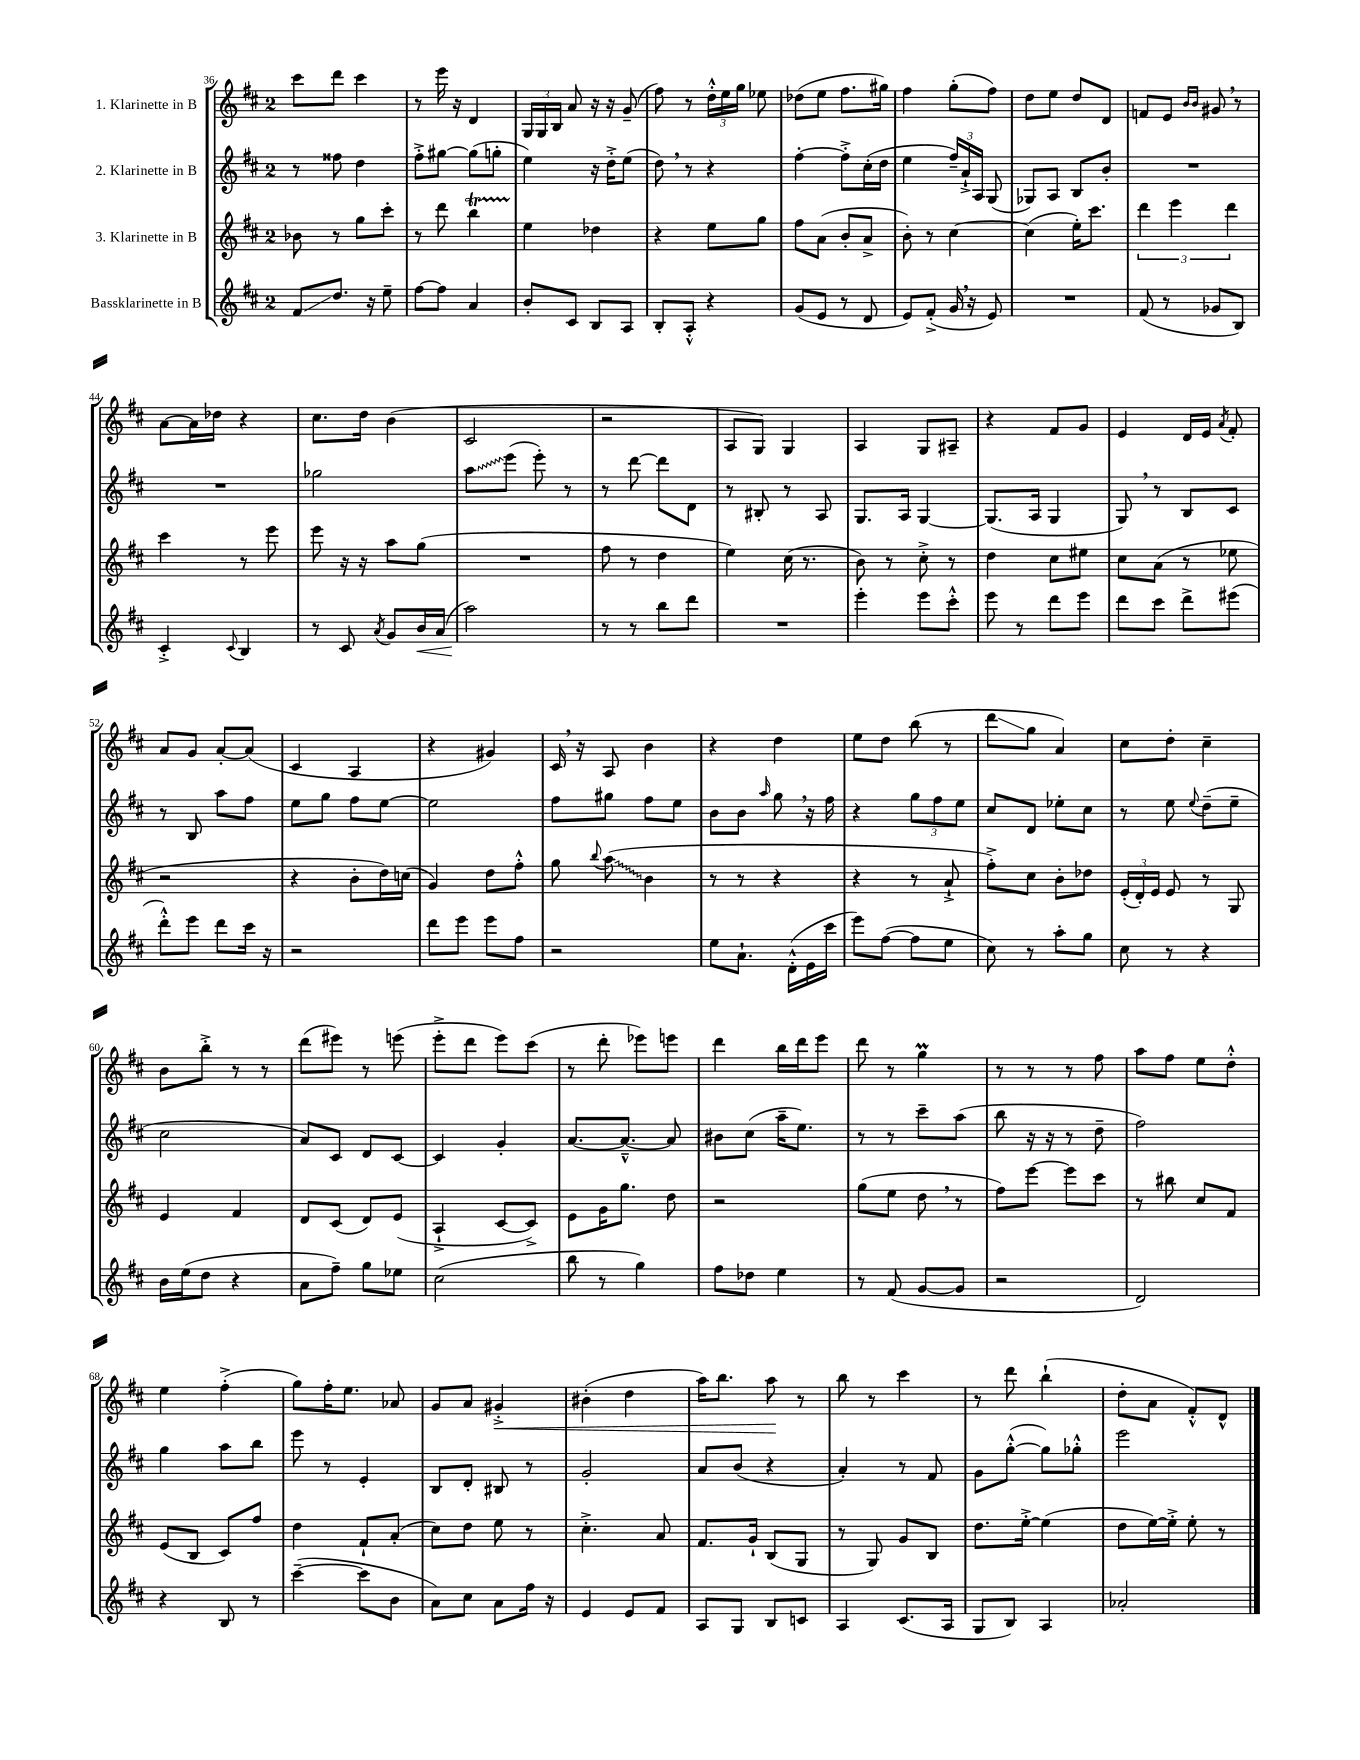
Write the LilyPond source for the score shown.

<<
\new StaffGroup <<
\new Staff = "s0" \with { instrumentName = "1. Klarinette in B" } {
    \clef treble \key d \major \once \override Staff.TimeSignature.style = #'single-digit \time 2/4
    \autoBeamOff cis'''8[ d'''8] cis'''4 |
    r8 e'''16 r16 d'4 |
    \tuplet 3/2 { g16[ g16 b16] } a'8 r16 r16 g'8--( |
    fis''8) r8 \tuplet 3/2 { d''16[-.-^ e''16 g''16] } ees''8 |
    des''8[( e''8] fis''8.[ gis''16]) |
    fis''4 g''8[-.( fis''8]) |
    d''8[ e''8] d''8[ d'8] |
    f'8[ e'8] \grace { b'16[ b'16] } gis'8 \breathe r8 |
    a'8[~ a'16 des''16] r4 |
    cis''8.[ d''16] b'4( |
    cis'2 |
    r2 |
    a8[ g8]) g4 |
    a4 g8[ ais8]-- |
    r4 fis'8[ g'8] |
    e'4 d'16[ e'16] \acciaccatura { a'8 } fis'8-. |
    a'8[ g'8] a'8[~-. a'8]( |
    cis'4 a4 |
    r4 gis'4) |
    cis'16 \breathe r16 a8 b'4 |
    r4 d''4 |
    e''8[ d''8] b''8( r8 |
    d'''8[\glissando g''8] a'4) |
    cis''8[ d''8]-. cis''4-- |
    b'8[ b''8]-.-> r8 r8 |
    d'''8[( eis'''8]) r8 e'''8( |
    e'''8[-.-> d'''8] e'''8[) cis'''8]( |
    r8 d'''8-. ees'''8[) e'''8] |
    d'''4 b''16[ d'''16 e'''8] |
    d'''8 r8 g''4\prall |
    r8 r8 r8 fis''8 |
    a''8[ fis''8] e''8[ d''8]-.-^ |
    e''4 fis''4-.->( |
    g''8[) fis''16-. e''8.] aes'8 |
    g'8[ a'8] gis'4-.->\< |
    bis'4-.( d''4 |
    a''16[) b''8.] a''8\! r8 |
    b''8 r8 cis'''4 |
    r8 d'''8 b''4-!( |
    d''8[-. a'8] fis'8[-.-^) d'8]-^ \bar "|." |
}
\new Staff = "s1" \with { instrumentName = "2. Klarinette in B" } {
    \clef treble \key d \major \once \override Staff.TimeSignature.style = #'single-digit \time 2/4
    \autoBeamOff r8 fisis''8 d''4 |
    fis''8[-.-> gis''8]~ gis''8[( g''8]-. |
    e''4) r16 d''16[-.-> e''8]( |
    d''8) \breathe r8 r4 |
    fis''4~-. fis''8[-.-> cis''16-.( d''16] |
    e''4 \tuplet 3/2 { fis''16[--) a'16-!-> a16] } g8( |
    ges8[) a8] b8[ b'8]-. |
    R2 |
    R2 |
    ges''2 |
    \once \override Glissando.style = #'zigzag a''8[\glissando e'''8]( e'''8-.) r8 |
    r8 d'''8~ d'''8[ d'8] |
    r8 bis8-. r8 a8 |
    g8.[ a16] g4~ |
    g8.[( a16] g4 |
    g8) \breathe r8 b8[ cis'8] |
    r8 b8 a''8[ fis''8] |
    e''8[ g''8] fis''8[ e''8]~ |
    e''2 |
    fis''8[ gis''8] fis''8[ e''8] |
    b'8[ b'8] \grace { a''16 } g''8 \breathe r16 fis''16 |
    r4 \tuplet 3/2 { g''8[ fis''8 e''8] } |
    cis''8[ d'8] ees''8[-. cis''8] |
    r8 e''8 \appoggiatura { e''8 } d''8[--( e''8]-- |
    cis''2 |
    a'8[) cis'8] d'8[ cis'8]~ |
    cis'4 g'4-. |
    a'8.[~ a'8.]~---^ a'8 |
    bis'8[ cis''8]( a''16[-- e''8.]) |
    r8 r8 cis'''8[-- a''8]( |
    b''8 r16 r16 r8 d''8-- |
    fis''2) |
    g''4 a''8[ b''8] |
    e'''8 r8 e'4-. |
    b8[ d'8]-. bis8 r8 |
    g'2-. |
    a'8[ b'8]( r4 |
    a'4-.) r8 fis'8 |
    g'8[ g''8]~-.-^( g''8[) ges''8]-.-^ |
    e'''2 \bar "|." |
}
\new Staff = "s2" \with { instrumentName = "3. Klarinette in B" } {
    \clef treble \key d \major \once \override Staff.TimeSignature.style = #'single-digit \time 2/4
    \autoBeamOff bes'8 r8 g''8[ cis'''8]-. |
    r8 d'''8 b''4\startTrillSpan |
    e''4\stopTrillSpan des''4 |
    r4 e''8[ g''8] |
    fis''8[ a'8]( b'8[-. a'8]-> |
    b'8-.) r8 cis''4~ |
    cis''4( e''16[-.) cis'''8.] |
    \tuplet 3/2 { d'''4 e'''4 d'''4 } |
    cis'''4 r8 e'''8 |
    e'''8 r16 r16 a''8[ g''8]( |
    R2 |
    fis''8 r8 d''4 |
    e''4) cis''16( r8. |
    b'8) r8 cis''8-.-> r8 |
    d''4 cis''8[ eis''8] |
    cis''8[ a'8]( r8 ees''8 |
    r2 |
    r4 b'8[-. d''16) c''16]( |
    g'4) d''8[ fis''8]-.-^ |
    g''8 \appoggiatura { b''8 } \once \override Glissando.style = #'zigzag a''8\glissando( b'4 |
    r8 r8 r4 |
    r4 r8 a'8-!-> |
    fis''8[-.->) cis''8] b'8[-. des''8] |
    \tuplet 3/2 { e'16[-.( d'16-.) e'16] } e'8 r8 g8 |
    e'4 fis'4 |
    d'8[ cis'8]( d'8[) e'8]( |
    a4-!-> cis'8[~ cis'8]->) |
    e'8[ g'16 g''8.] d''8 |
    r2 |
    g''8[( e''8] d''8 \breathe r8 |
    fis''8[) e'''8]~ e'''8[ cis'''8] |
    r8 bis''8 cis''8[ fis'8] |
    e'8[( b8] cis'8[) fis''8] |
    d''4 fis'8[-! a'8]-.( |
    cis''8[) d''8] e''8 r8 |
    cis''4.-.-> a'8 |
    fis'8.[ g'16]-! b8[( g8] |
    r8 g8) g'8[ b8] |
    d''8.[ e''16]~-.-> e''4( |
    d''8[ e''16~) e''16]-.-> e''8-. r8 \bar "|." |
}
\new Staff = "s3" \with { instrumentName = "Bassklarinette in B" } {
    \clef treble \key d \major \once \override Staff.TimeSignature.style = #'single-digit \time 2/4
    \autoBeamOff fis'8[\glissando d''8.] r16 e''8-- |
    fis''8[~ fis''8] a'4 |
    b'8[-. cis'8] b8[ a8] |
    b8[-. a8]-.-^ r4 |
    g'8[( e'8] r8 d'8 |
    e'8[) fis'8]-.->( g'16 \breathe r16 e'8) |
    R2 |
    fis'8( r8 ges'8[ b8]) |
    cis'4-.-> \appoggiatura { cis'8 } b4 |
    r8 cis'8 \acciaccatura { a'8 } g'8[ b'16\< a'16]( |
    a''2\!) |
    r8 r8 b''8[ d'''8] |
    R2 |
    e'''4-. e'''8[ cis'''8]-.-^ |
    e'''8 r8 d'''8[ e'''8] |
    d'''8[ cis'''8] d'''8[-> eis'''8]( |
    d'''8[-.-^) e'''8] d'''8[ cis'''16] r16 |
    r2 |
    d'''8[ e'''8] e'''8[ fis''8] |
    r2 |
    e''8[ a'8.]-! d'16[-.-^( e'16 cis'''16] |
    e'''8[) fis''8]~( fis''8[ e''8] |
    cis''8) r8 a''8[-. g''8] |
    cis''8 r8 r4 |
    b'16[ e''16( d''8] r4 |
    a'8[ fis''8]--) g''8[ ees''8] |
    cis''2( |
    b''8 r8 g''4) |
    fis''8[ des''8] e''4 |
    r8 fis'8( g'8[~ g'8] |
    r2 |
    d'2) |
    r4 b8 r8 |
    cis'''4~--( cis'''8[ b'8] |
    a'8[) cis''8] a'8[ fis''16] r16 |
    e'4 e'8[ fis'8] |
    a8[ g8] b8[ c'8] |
    a4 cis'8.[( a16] |
    g8[ b8]) a4 |
    aes'2-. \bar "|." |
}
>>
>>
\layout { \context { \Score currentBarNumber = #36 } }
